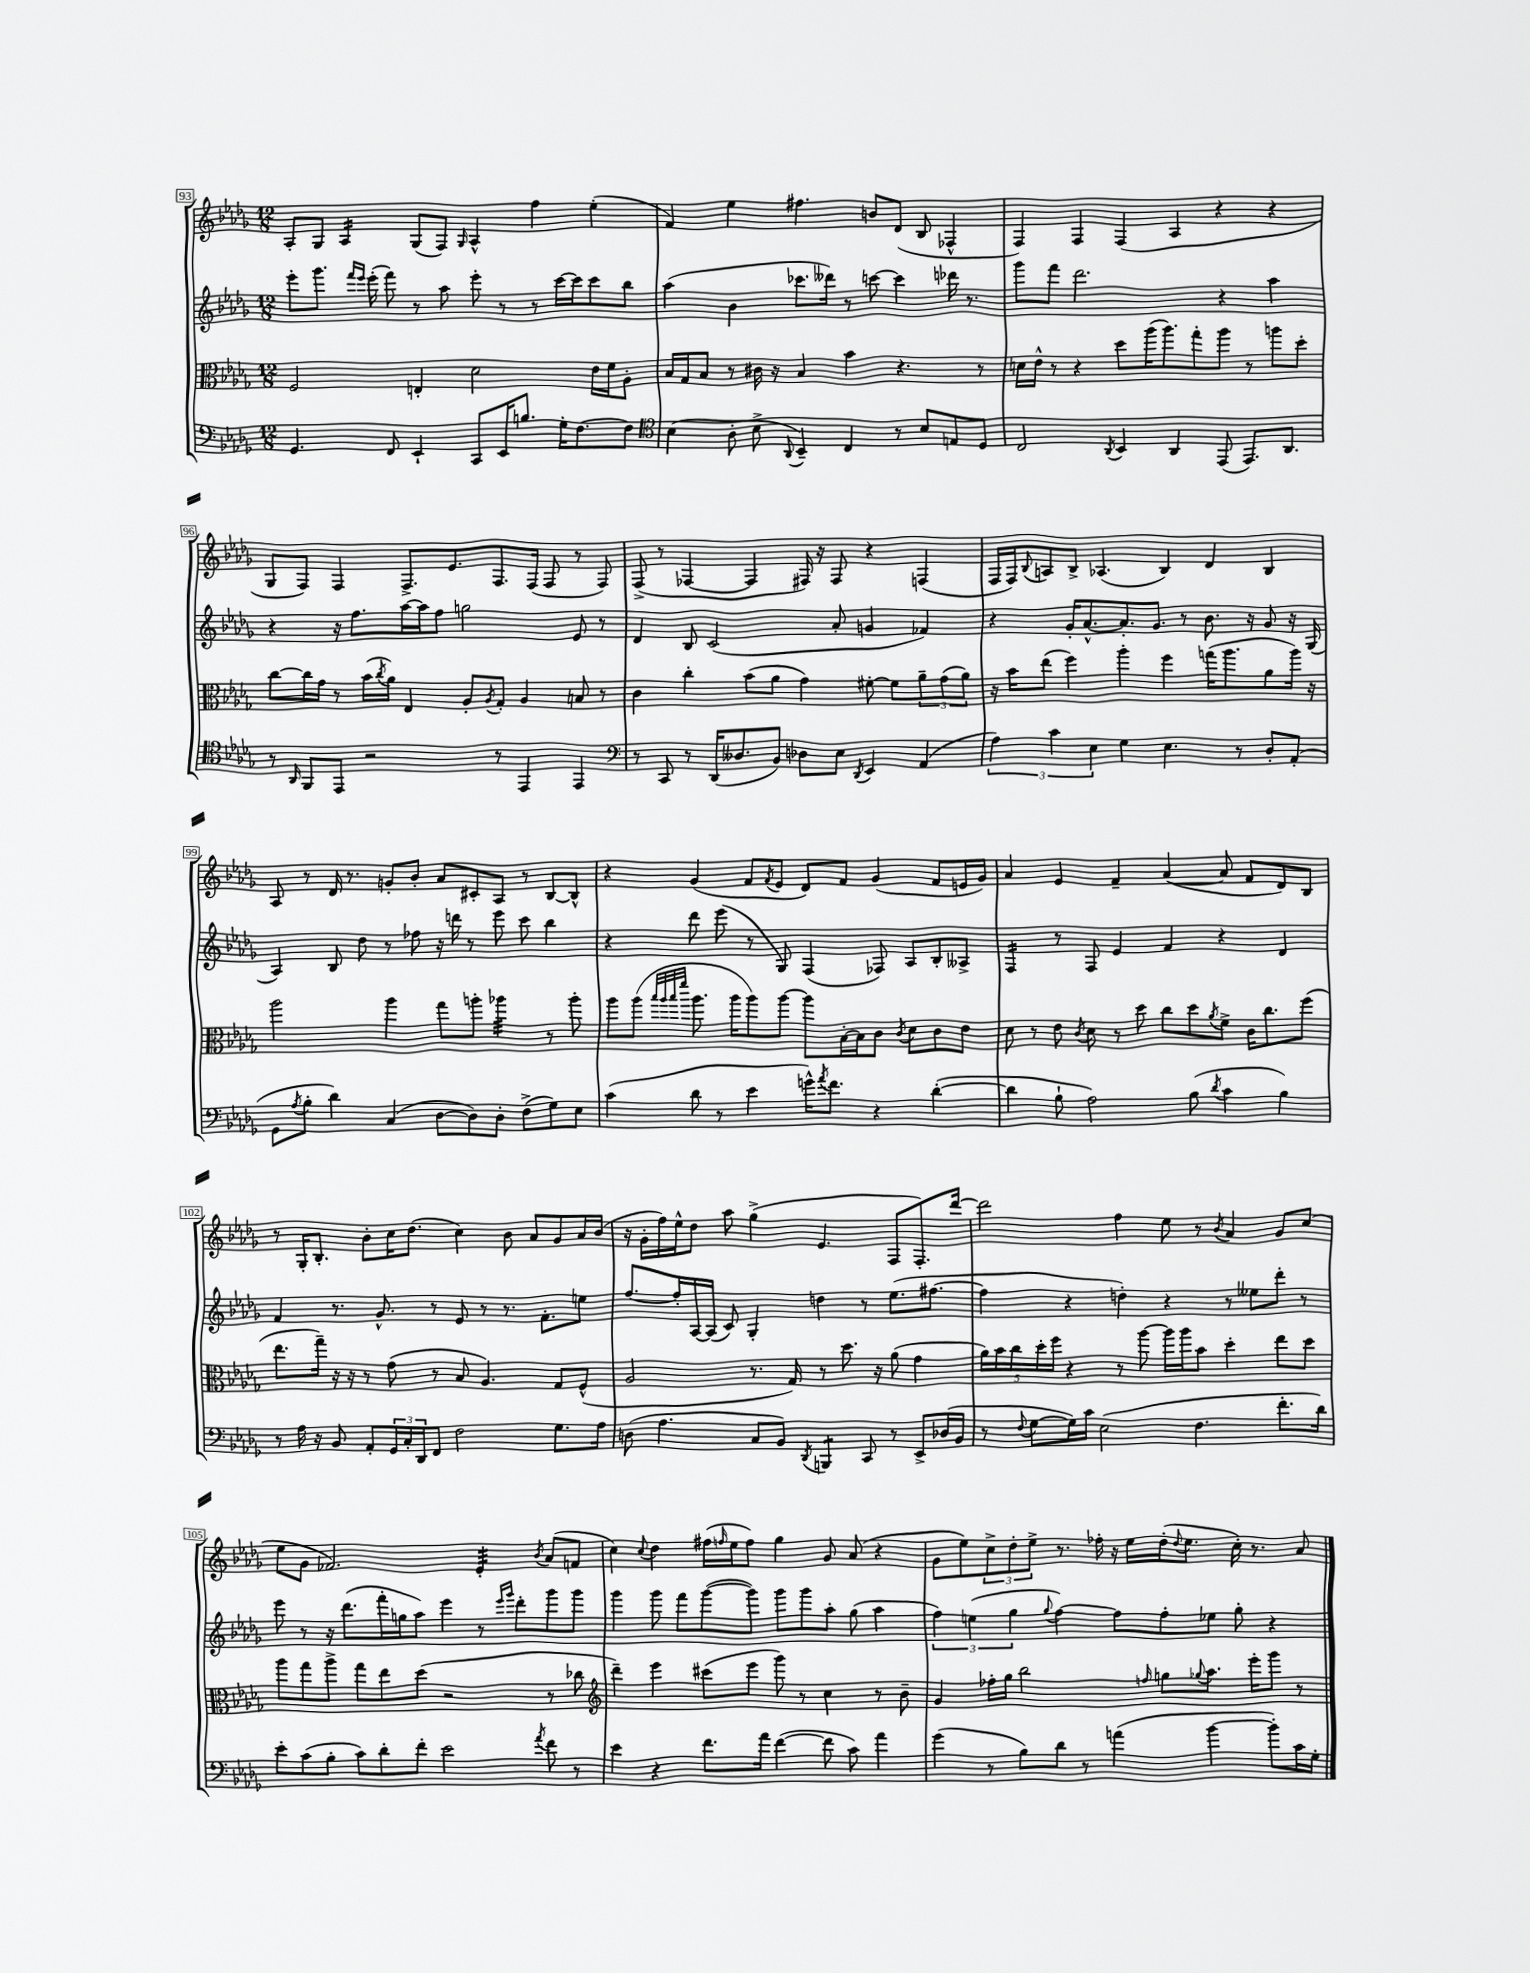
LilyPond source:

<<
\new StaffGroup <<
\new Staff = "s0" {
    \clef treble \key des \major \numericTimeSignature \time 12/8
    aes8-. ges8 aes4:16 ges8( f8) \grace { ges16 } aes4-^ f''4 ees''4-.( |
    f'4) ees''4 fis''4. b'8 des'8( bes8 fes4-^ |
    f4) f4 f4( aes4 r4 r4 |
    ges8 f8) f4 f8.-> ees'8. f8. f16( f8 r8 f8) |
    f8->( r8 fes4~ fes4 fis16) r16 fis8 r4 f4( |
    f16 f16) \appoggiatura { bes8 } a8 bes8-> aes4.( bes4) des'4 bes4 |
    aes8 r8 des'16 r8. g'8-. bes'8-. aes'8 cis'8-. aes8 r8 bes8~ bes8-^ |
    r4 ges'4( f'8 \acciaccatura { f'8 } ees'8 des'8) f'8 ges'4( f'8 e'16 ges'16) |
    aes'4 ees'4 f'4-- aes'4~( aes'8 f'8 des'8) bes8 |
    r8 ges16-. bes8.-. bes'8-. c''16 des''8.( c''4) bes'8 aes'8 ges'8 aes'16 bes'16( |
    r16 ges'16-. f''16) ees''16-^ des''8 aes''8 ges''4->( ees'4. f8 f8.-.) des'''16~ |
    des'''2 f''4 ees''8 r8 \acciaccatura { bes'8 } aes'4 ges'8 c''8( |
    ees''8 ges'8 fes'2.) ees'4:32-. \acciaccatura { bes'8 } aes'8( f'8 |
    c''4) \appoggiatura { c''8 } des''4 fis''16( \grace { f''16 } ees''16 f''8) ges''4 ges'8 aes'8( r4 |
    ges'8 ees''8) \tuplet 3/2 { c''8-> des''8-. ees''8-> } r8. fes''16-. r16 ees''16 des''16-.( \appoggiatura { des''8 } ees''8. c''16-.) r8. aes'8 \bar "|." |
}
\new Staff = "s1" {
    \clef treble \key des \major \numericTimeSignature \time 12/8
    ees'''8-. ges'''8. \grace { f'''16 ees'''16 } ees'''16-.( f'''8) r8 aes''8 ees'''8-. r8 r8 c'''16~ c'''16 c'''8 bes''8 |
    aes''4( bes'4 ces'''8. deses'''16) r8 c'''8~ c'''4 des'''16 r8. |
    ges'''8 f'''8 des'''2. r4 aes''4 |
    r4 r16 f''8. aes''16~ aes''16 f''8 g''2 ees'8 r8 |
    des'4 bes8 c'2( aes'8-. g'4 fes'4) |
    r4 ges'16-. aes'8.~-^ aes'8.-. ges'8. r8 bes'8. r16 ges'8 r16 ges16( |
    aes4) bes8 des''8 r8 fes''8 r16 d'''16 r8 ees'''8 c'''8 bes''4 |
    r4 des'''8 ees'''8( r8 ges8) f4( fes8) aes8 bes8-. aeses8-> |
    f4:16 r8 f8 ees'4 f'4 r4 des'4 |
    f'4 r8. ges'8.-^ r8 ees'8 r8 r8. f'8.-. e''8 |
    f''8.~ f''16-. aes16~ aes16( c'8) ges4-. d''4 r8 ees''8.( fis''8.~ |
    fis''4 r4 d''4-.) r4 r8 eeses''8 des'''8-. r8 |
    ees'''8 r8 r16 des'''8.( f'''16-. g''16 aes''8) ees'''4 r8 \grace { ees'''16 ges'''16 } des'''8-. ges'''8 ges'''8 |
    ges'''4 ges'''8 f'''8 ges'''8~( ges'''8) ges'''8 ges'''8 aes''8-. ges''8( aes''4 |
    \tuplet 3/2 { f''4) e''4( ges''4 } \appoggiatura { ges''8 } f''4~) f''8 f''8-. ees''8 ges''8-. r4 \bar "|." |
}
\new Staff = "s2" {
    \clef alto \key des \major \numericTimeSignature \time 12/8
    f2 e4-. des'2 ees'16 f'16 aes8-. |
    bes16 ges16 bes8 r8 cis'16 r16 bes4 bes'4 r4. r8 |
    d'16 ees'16-^ r8 r4 des''8 aes''16( aes''8.) ges''8-. aes''8 r8 a''8 des''8-. |
    c''8~ c''16 ges'16 r8 bes'16( \acciaccatura { c''8 } aes'16) ees4 aes8-. \acciaccatura { aes8 } ges8-. aes4 b8 r8 |
    c'4 c''4-. bes'8( aes'8 ges'4) fis'8~-. fis'8 \tuplet 3/2 { aes'8-- ges'8( aes'8) } |
    r16 bes'16 ees''8( f''4) aes''4-. f''4 g''16( aes''8. aes'8 aes''16) r16 |
    aes''2 aes''4 ges''8 a''8-. aes''4:32 r8 aes''8-. |
    aes''8 aes''8( \grace { bes''32 aes''32 bes''32 f'''32 } aes''8. aes''16 aes''8) aes''8~ aes''8 bes16~-. bes16 c'8 \acciaccatura { c'8 } des'8 c'8 ees'8 |
    des'8 r8 ees'8 \acciaccatura { c'8 } des'8 r8 des''8 c''8 des''8 \acciaccatura { aes'8 } f'8-> c'16 c''8. f''8( |
    ees''8. ges''16--) r16 r16 r8 ges'8( r8 bes8 aes4.) ges8 f8-^( |
    aes2 r8. ges16) r8 des''8. r16 aes'8( ges'4 |
    \tuplet 5/4 { aes'16) bes'16 c''16 des''16-. f''16 } r4 r8 aes''8~ aes''16 aes''16 bes'8 des''4-. ees''8 des''8 |
    aes''8 ges''8 aes''8-> ges''8 ees''8 des''8( r2 r8 ces''8 |
    \clef treble des'''4--) ees'''4 cis'''8( ees'''8 ges'''8) r8 c''4 r8 bes'8-- |
    ges'4 fes''16-. ges''16 bes''2 \grace { f''16 } g''8 \appoggiatura { ges''8 } aes''8. ees'''16-. ges'''8 r8 \bar "|." |
}
\new Staff = "s3" {
    \clef bass \key des \major \numericTimeSignature \time 12/8
    ges,4. f,8 ees,4-! c,8 ees,16 b8. ges16-. f8.~ f8 |
    \clef tenor bes4( aes8-. bes8-> \appoggiatura { aes,8 } bes,4--) c4 r8 bes8 e8 des8 |
    c2 \acciaccatura { aes,8 } bes,4 aes,4 ees,8( ees,8.) aes,8. |
    r8 \grace { aes,16 } f,8 ees,8 r2 r8 ees,4 ees,4 |
    \clef bass r8 c,8 r8 des,16( deses8. bes,8) des8 ees8 \acciaccatura { des,8 } ees,4 aes,4( |
    \tuplet 3/2 { aes4) c'4 ees4 } ges4 ees4. r8 des8-. aes,8-.( |
    ges,8 \acciaccatura { aes8 } bes8-. des'4) c4( des8~ des8) des8-. f8->( ges8) ees8 |
    c'4( des'8 r8 ees'4 g'16-^) \acciaccatura { aes'8 } f'8. r4 des'4~-.( |
    des'4 bes8-! aes2) bes8( \acciaccatura { des'8 } c'4 bes4) |
    r8 aes16 r16 bes,8 aes,8-. \tuplet 3/2 { ges,16 c16-. des,16 } f,8 f2 ges8. aes16 |
    d8( aes4. c8 bes,8) \acciaccatura { des,8 } b,,4:8 c,8 r8 ees,8-> des16( bes,16 |
    r8 \appoggiatura { f8 } ges8~ ges16) c'16 ees2( f4. f'8.-. des'16) |
    ees'8-. c'8( bes8-. c'8) des'8-. f'8-. ees'2 \acciaccatura { aes'8 } f'8 r8 |
    ees'4 r4 f'8. aes'16 f'4~( f'8 c'8) aes'4 |
    ges'4( r8 bes8) des'8 r8 a'4( bes'4~ bes'8-.) c'16 ges16-. \bar "|." |
}
>>
>>
\layout { \context { \Score currentBarNumber = #93 \override BarNumber.stencil = #(make-stencil-boxer 0.1 0.3 ly:text-interface::print) } }
